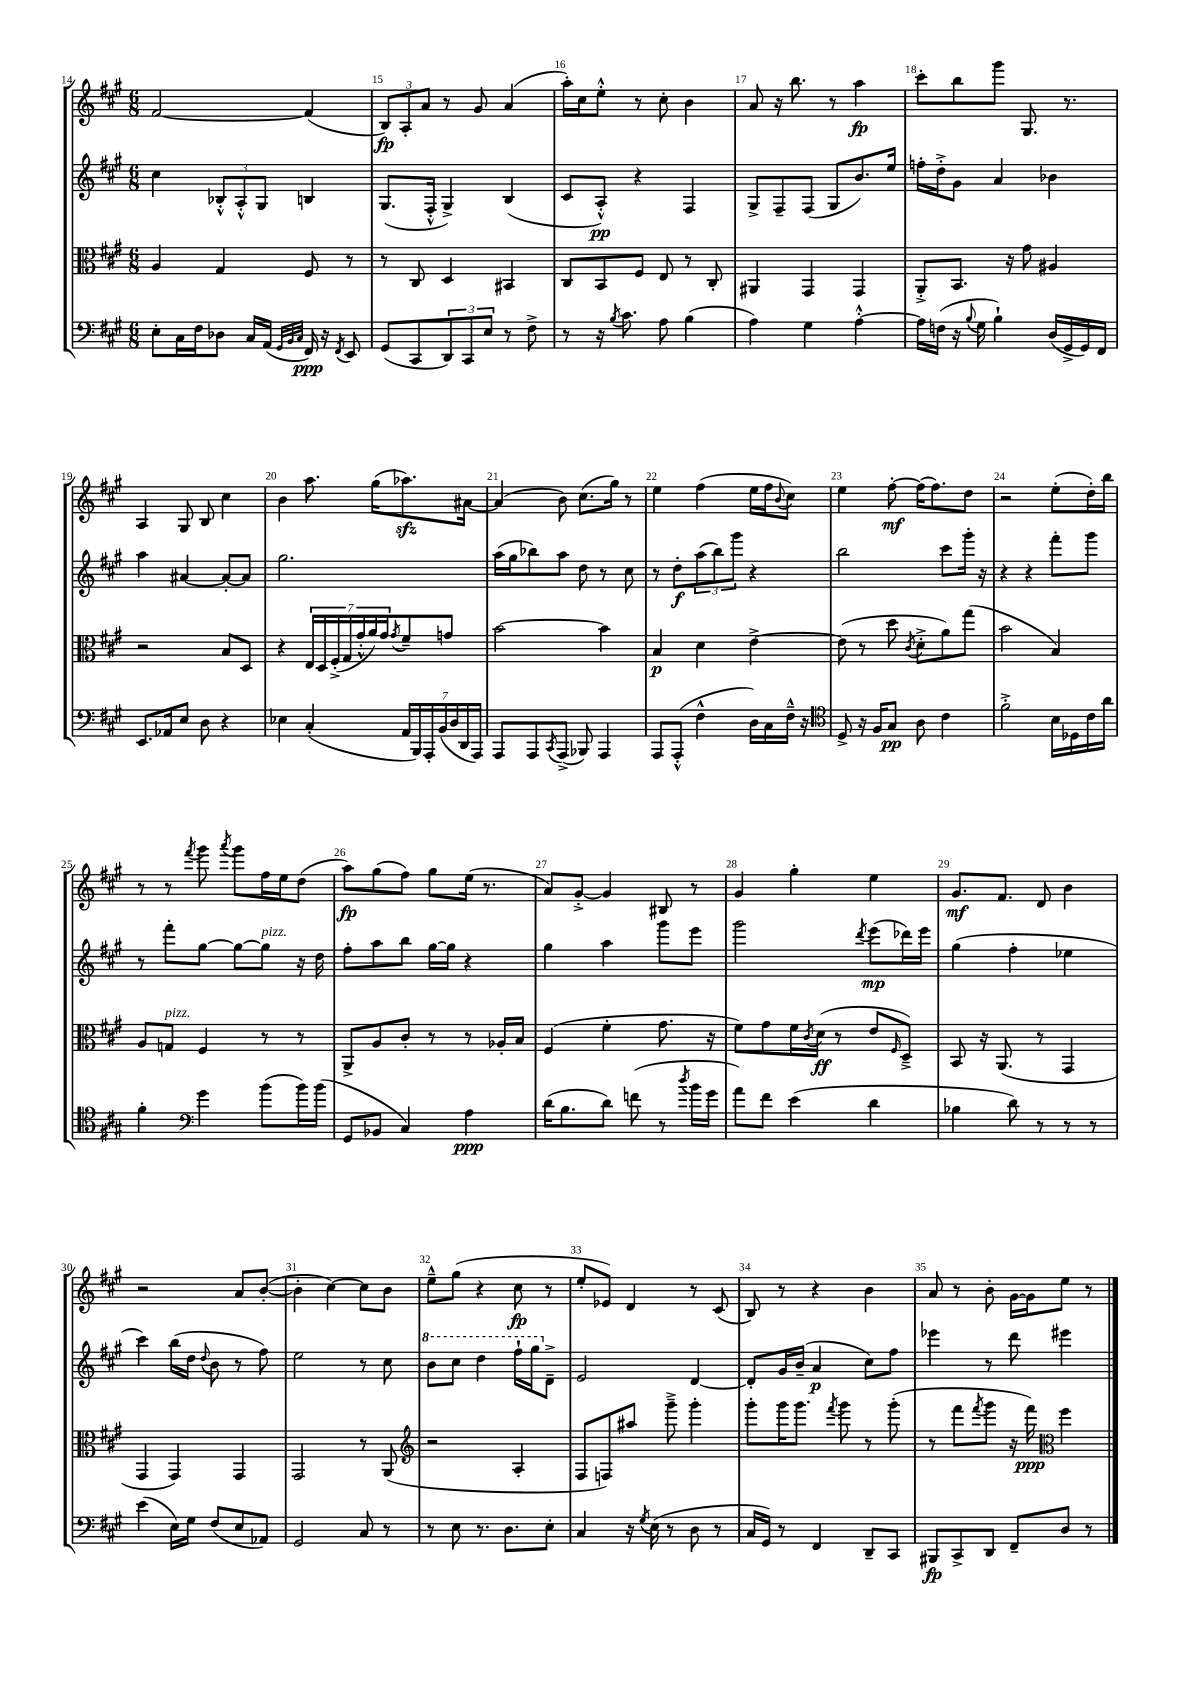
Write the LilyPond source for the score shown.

<<
\new StaffGroup <<
\new Staff = "s0" {
    \clef treble \key a \major \numericTimeSignature \time 6/8
    fis'2~ fis'4( |
    \tuplet 3/2 { b8\fp) a8-. a'8 } r8 gis'8 a'4( |
    a''16-.) cis''16 e''8-.-^ r8 cis''8-. b'4 |
    a'8 r16 b''8. r8 a''4\fp |
    cis'''8-. b''8 gis'''8 gis8. r8. |
    a4 gis8 b8 cis''4 |
    b'4 a''8. gis''16( aes''8.\sfz) ais'16~ |
    ais'4( b'8) cis''8.( gis''16) r8 |
    e''4 fis''4( e''16 fis''16 \appoggiatura { b'8 } cis''8) |
    e''4 fis''8~-.\mf fis''16( fis''8.) d''8 |
    r2 e''8-.( d''16-.) b''16 |
    r8 r8 \acciaccatura { fis'''8 } gis'''8 \acciaccatura { a'''8 } gis'''8 fis''16 e''16 d''8( |
    a''8\fp) gis''8( fis''8) gis''8 e''16( r8. |
    a'8) gis'8~-.-> gis'4 bis8 r8 |
    gis'4 gis''4-. e''4 |
    gis'8.\mf fis'8. d'8 b'4 |
    r2 a'8 b'8~-.( |
    b'4-. cis''4~) cis''8 b'8 |
    e''8---^ gis''8( r4 cis''8\fp r8 |
    e''8-. ees'8) d'4 r8 cis'8( |
    b8) r8 r4 b'4 |
    a'8 r8 b'8-. gis'16~ gis'16 e''8 r8 \bar "|." |
}
\new Staff = "s1" {
    \clef treble \key a \major \numericTimeSignature \time 6/8
    cis''4 \tuplet 3/2 { bes8-.-^ a8-.-^ gis8 } b4 |
    gis8.( fis16-.-^ gis4->) b4( |
    cis'8 a8-.-^\pp) r4 fis4 |
    gis8-> fis8-- fis8( gis8 b'8.) e''16 |
    f''16-. d''16-.-> gis'8 a'4 bes'4 |
    a''4 ais'4~ ais'8~-. ais'8 |
    gis''2. |
    a''16( gis''16 bes''8) a''8 d''8 r8 cis''8 |
    r8 d''8-.\f \tuplet 3/2 { a''8( b''8) gis'''8 } r4 |
    b''2 cis'''8 gis'''16-. r16 |
    r4 r4 fis'''8-. gis'''8 |
    r8 fis'''8-. gis''8~ gis''8~ gis''8^\markup { \italic "pizz." } r16 d''16 |
    fis''8-. a''8 b''8 gis''16~ gis''16 r4 |
    gis''4 a''4 gis'''8 e'''8 |
    gis'''2 \acciaccatura { d'''8 } e'''8\mp( des'''16) e'''16 |
    gis''4( fis''4-. ees''4 |
    cis'''4) b''16( d''16 \appoggiatura { d''8 } b'8 r8 fis''8) |
    e''2 r8 cis''8 |
    \ottava #1 b''8 cis'''8 d'''4 fis'''16-! gis'''16 \ottava #0 d'8---> |
    e'2 d'4~ |
    d'8-. gis'16 b'16--( a'4\p cis''8) fis''8 |
    ees'''4 r8 d'''8 eis'''4 \bar "|." |
}
\new Staff = "s2" {
    \clef alto \key a \major \numericTimeSignature \time 6/8
    a4 gis4 fis8 r8 |
    r8 cis8 d4 bis,4 |
    cis8 b,8 fis8 e8 r8 cis8-. |
    ais,4 gis,4 gis,4 |
    a,8-.-> b,8. r16 gis'8 ais4 |
    r2 b8 d8 |
    r4 \tuplet 7/4 { e16 d16 fis16-.->( gis16 gis'16-.-^ a'16) gis'16 } \acciaccatura { gis'8 } fis'8-- g'8 |
    b'2~ b'4 |
    b4\p d'4 e'4~-> |
    e'8( r8 d''8 \acciaccatura { cis'8 } d'8-.-> a'8) gis''8( |
    b'2 b4) |
    a8 g8^\markup { \italic "pizz." } fis4 r8 r8 |
    a,8-> a8 cis'8-. r8 r8 aes16-. b16 |
    fis4( fis'4-. gis'8. r16 |
    fis'8) gis'8 fis'16 \acciaccatura { cis'8 } d'16\ff( r8 e'8 \grace { fis16 } d8--->) |
    b,8 r16 a,8.( r8 gis,4 |
    gis,4 gis,4) gis,4 |
    gis,2 r8 a,8( |
    \clef treble r2 a4-. |
    fis8 f8) ais''8 gis'''8---> gis'''4-. |
    gis'''8-. gis'''16 gis'''8. \acciaccatura { fis'''8 } gis'''8 r8 gis'''8-.( |
    r8 fis'''8 \acciaccatura { fis'''8 } gis'''8 r16 fis'''16\ppp) \clef alto fis''4 \bar "|." |
}
\new Staff = "s3" {
    \clef bass \key a \major \numericTimeSignature \time 6/8
    e8-. cis16 fis16 des8 cis16 a,16( \grace { gis,32 b,32 cis32 } fis,16\ppp) r16 \acciaccatura { fis,8 } e,8 |
    gis,8( cis,8 \tuplet 3/2 { d,8) cis,8 e8 } r8 fis8-> |
    r8 r16 \acciaccatura { b8 } cis'8. a8 b4( |
    a4) gis4 a4~-.-^ |
    a16 f16( r16 \appoggiatura { b8 } gis16 b4-!) d16( gis,16-> gis,16) fis,16 |
    e,8. aes,16 e8 d8 r4 |
    ees4 cis4-.( \tuplet 7/4 { a,16 b,,16) a,,16-. b,16( d16 d,16 a,,16) } |
    a,,8 a,,8 \acciaccatura { cis,8 } a,,8->( bes,,8) a,,4 |
    a,,8 a,,8-.-^( fis4-^ d16) cis16 fis16---^ r16 |
    \clef tenor d8-> r16 fis16 gis8\pp a8 cis'4 |
    fis'2-.-> b16 des16 cis'16 a'16 |
    fis'4-. \clef bass gis'4 b'8( b'16) b'16( |
    gis,8 bes,8 cis4) a4\ppp |
    d'16( b8. d'8) f'8( r8 \acciaccatura { d''8 } b'16 gis'16 |
    a'8) fis'8 e'4( d'4 |
    bes4 d'8) r8 r8 r8 |
    e'4( e16) gis16 fis8( e8 aes,8) |
    gis,2 cis8 r8 |
    r8 e8 r8. d8. e8-. |
    cis4 r16 \acciaccatura { gis8 } e16( r8 d8 r8 |
    cis16 gis,16) r8 fis,4 d,8-- cis,8 |
    bis,,8\fp cis,8-> d,8 fis,8-- d8 r8 \bar "|." |
}
>>
>>
\layout { \context { \Score currentBarNumber = #14 \override BarNumber.break-visibility = ##(#f #t #t) barNumberVisibility = #all-bar-numbers-visible } }
